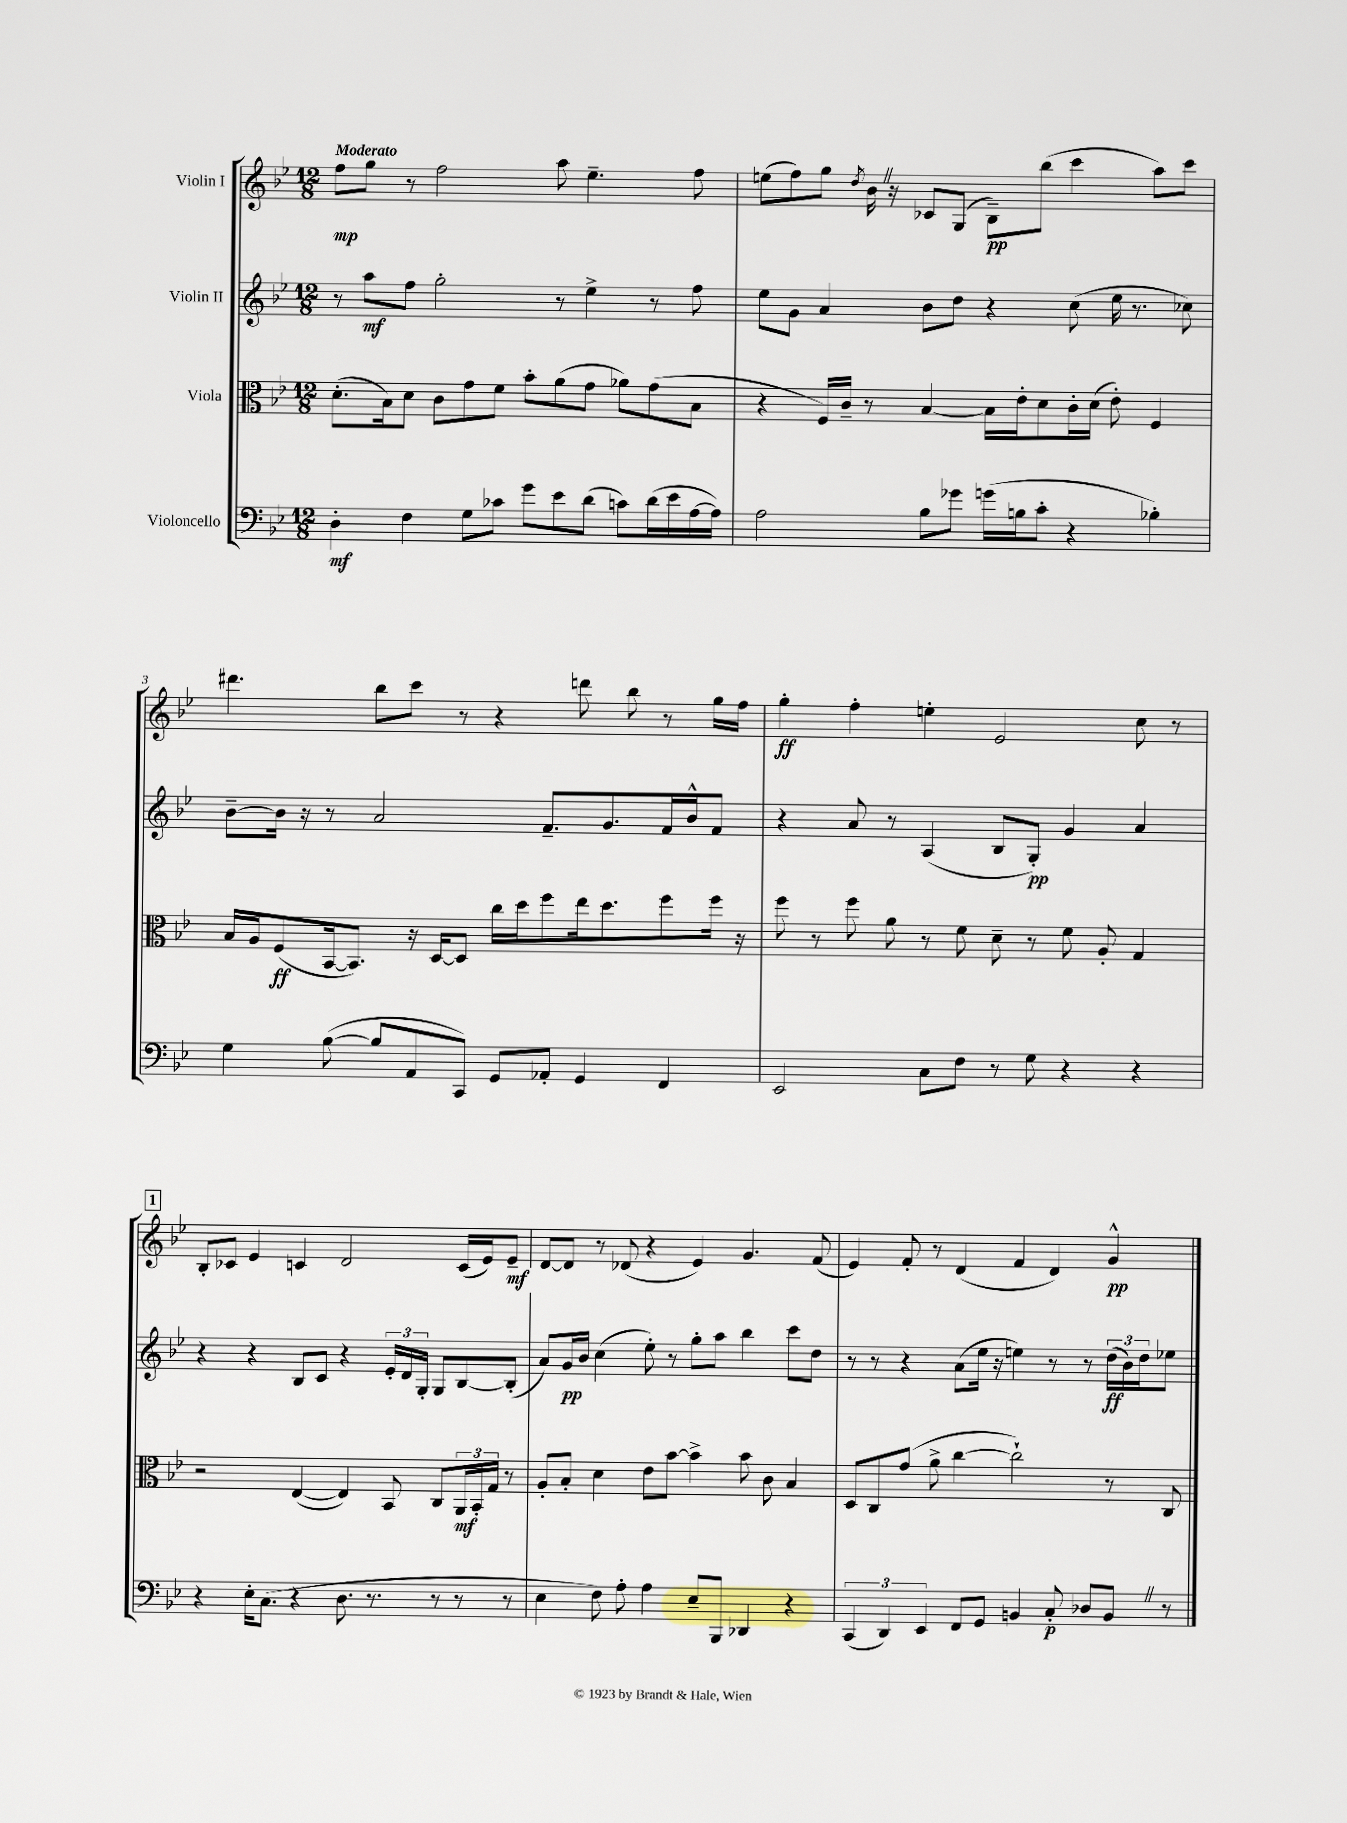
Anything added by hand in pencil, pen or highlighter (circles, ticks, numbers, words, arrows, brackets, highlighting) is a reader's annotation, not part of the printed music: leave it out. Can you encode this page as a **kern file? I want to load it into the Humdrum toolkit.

**kern	**kern	**kern	**kern
*staff4	*staff3	*staff2	*staff1
*clefF4	*clefC3	*clefG2	*clefG2
*k[b-e-]	*k[b-e-]	*k[b-e-]	*k[b-e-]
*M12/8	*M12/8	*M12/8	*M12/8
4D'	(8.d'	8r	8ff
.	.	8aa	8gg
.	16B-)	.	.
4F	8d	8ff	8r
.	8c	2gg'	2ff
8G	8g	.	.
8c-	8f	.	.
8g	8b-'	.	.
8e-	(8a	8r	8aa
(8d	8g	4ee-^	4.ee-~
8c)	8a-)	.	.
(16d	(8g	8r	.
16e-	.	.	.
[16A	8B-	8ff	8ff
16A])	.	.	.
=	=	=	=
2A	4r	8ee-	(8ee
.	.	8g	8ff)
.	16F)	4a	8gg
.	16c~	.	.
.	.	.	8qdd
.	8r	.	16b-
.	.	.	16r
8B-	[4B-	8b-	8c-
8g-	.	8dd	(8G
(16g	16B-]	4r	8B-~)
16B	16e-'	.	.
8c'	8d	.	(8bb-
4r	16c'	(8cc	4ccc
.	(16d	.	.
.	8e-')	16ee-	.
.	.	8.r	.
4B-')	4F	.	8aa)
.	.	8cc-)	8ccc
=	=	=	=
4G	16B-	[8b-~	4.ddd#
.	16A	.	.
.	(8F	16b-]	.
.	.	16r	.
([8B-	[16BB-	8r	.
.	8.BB-])	.	.
8B-]	.	2a	8bb-
8AA	16r	.	8ccc
.	[16D	.	.
8CC)	8D]	.	8r
8GG	16cc	.	4r
.	16dd	.	.
8AA-'	8ff	8.f~	.
4GG	16ee-	.	8ddd
.	8.dd	8.g	.
.	.	.	8bb-
4FF	8ff	16f	8r
.	.	16b-^^	.
.	16ff	8f	16gg
.	16r	.	16ff
=	=	=	=
2EE-	8ff	4r	4gg'
.	8r	.	.
.	8ff	8a	4ff'
.	8a	8r	.
8C	8r	(4A	4ee'
8F	8f	.	.
8r	8d~	8B-	2e-
8G	8r	8G')	.
4r	8f	4g	.
.	8A'	.	.
4r	4G	4a	8cc
.	.	.	8r
=	=	=	=
4r	2r	4r	8B-'
.	.	.	8c-
16E-'	.	4r	4e-
(8.C	.	.	.
4r	([4E-	8B-	4c
.	.	8c	.
8.D	4E-])	4r	2d
8.r	.	.	.
.	8BB-	24e-'	.
.	.	24d	.
.	.	24G'	.
8r	8C	8G	.
8r	24AA	[8B-	(16c
.	24BB-'	.	.
.	.	.	16e-)
.	24G	.	.
8r	8r	(8B-']	8e-~
=	=	=	=
4E-	8A'	8a)	[8d
.	8B-'	16g	8d]
.	.	16b-	.
8F)	4d	(4cc	8r
8A'	.	.	(8d-
4A	8e-	8ee-')	4r
.	[8b-	8r	.
8E-~	4b-^]	8gg'	4e-)
8BBB-	.	8aa	.
4DD-	8b-	4bb-	4.g
.	8c	.	.
4r	4B-	8ccc	.
.	.	8dd	(8f
=	=	=	=
(6CC	8D	8r	4e-)
.	8C	8r	.
6DD)	.	.	.
.	(8g	4r	8f'
6EE-	.	.	.
.	8a^	.	8r
8FF	[4cc	(8a	(4d
8GG	.	16ee-	.
.	.	16r	.
4BB	2cc`])	4ee)	4f
8C'	.	8r	4d)
8D-	.	8r	.
8BB	8r	(24dd	4g^^
.	.	24b-)	.
.	.	24dd	.
8r	8C	8ee-	.
==	==	==	==
*-	*-	*-	*-
